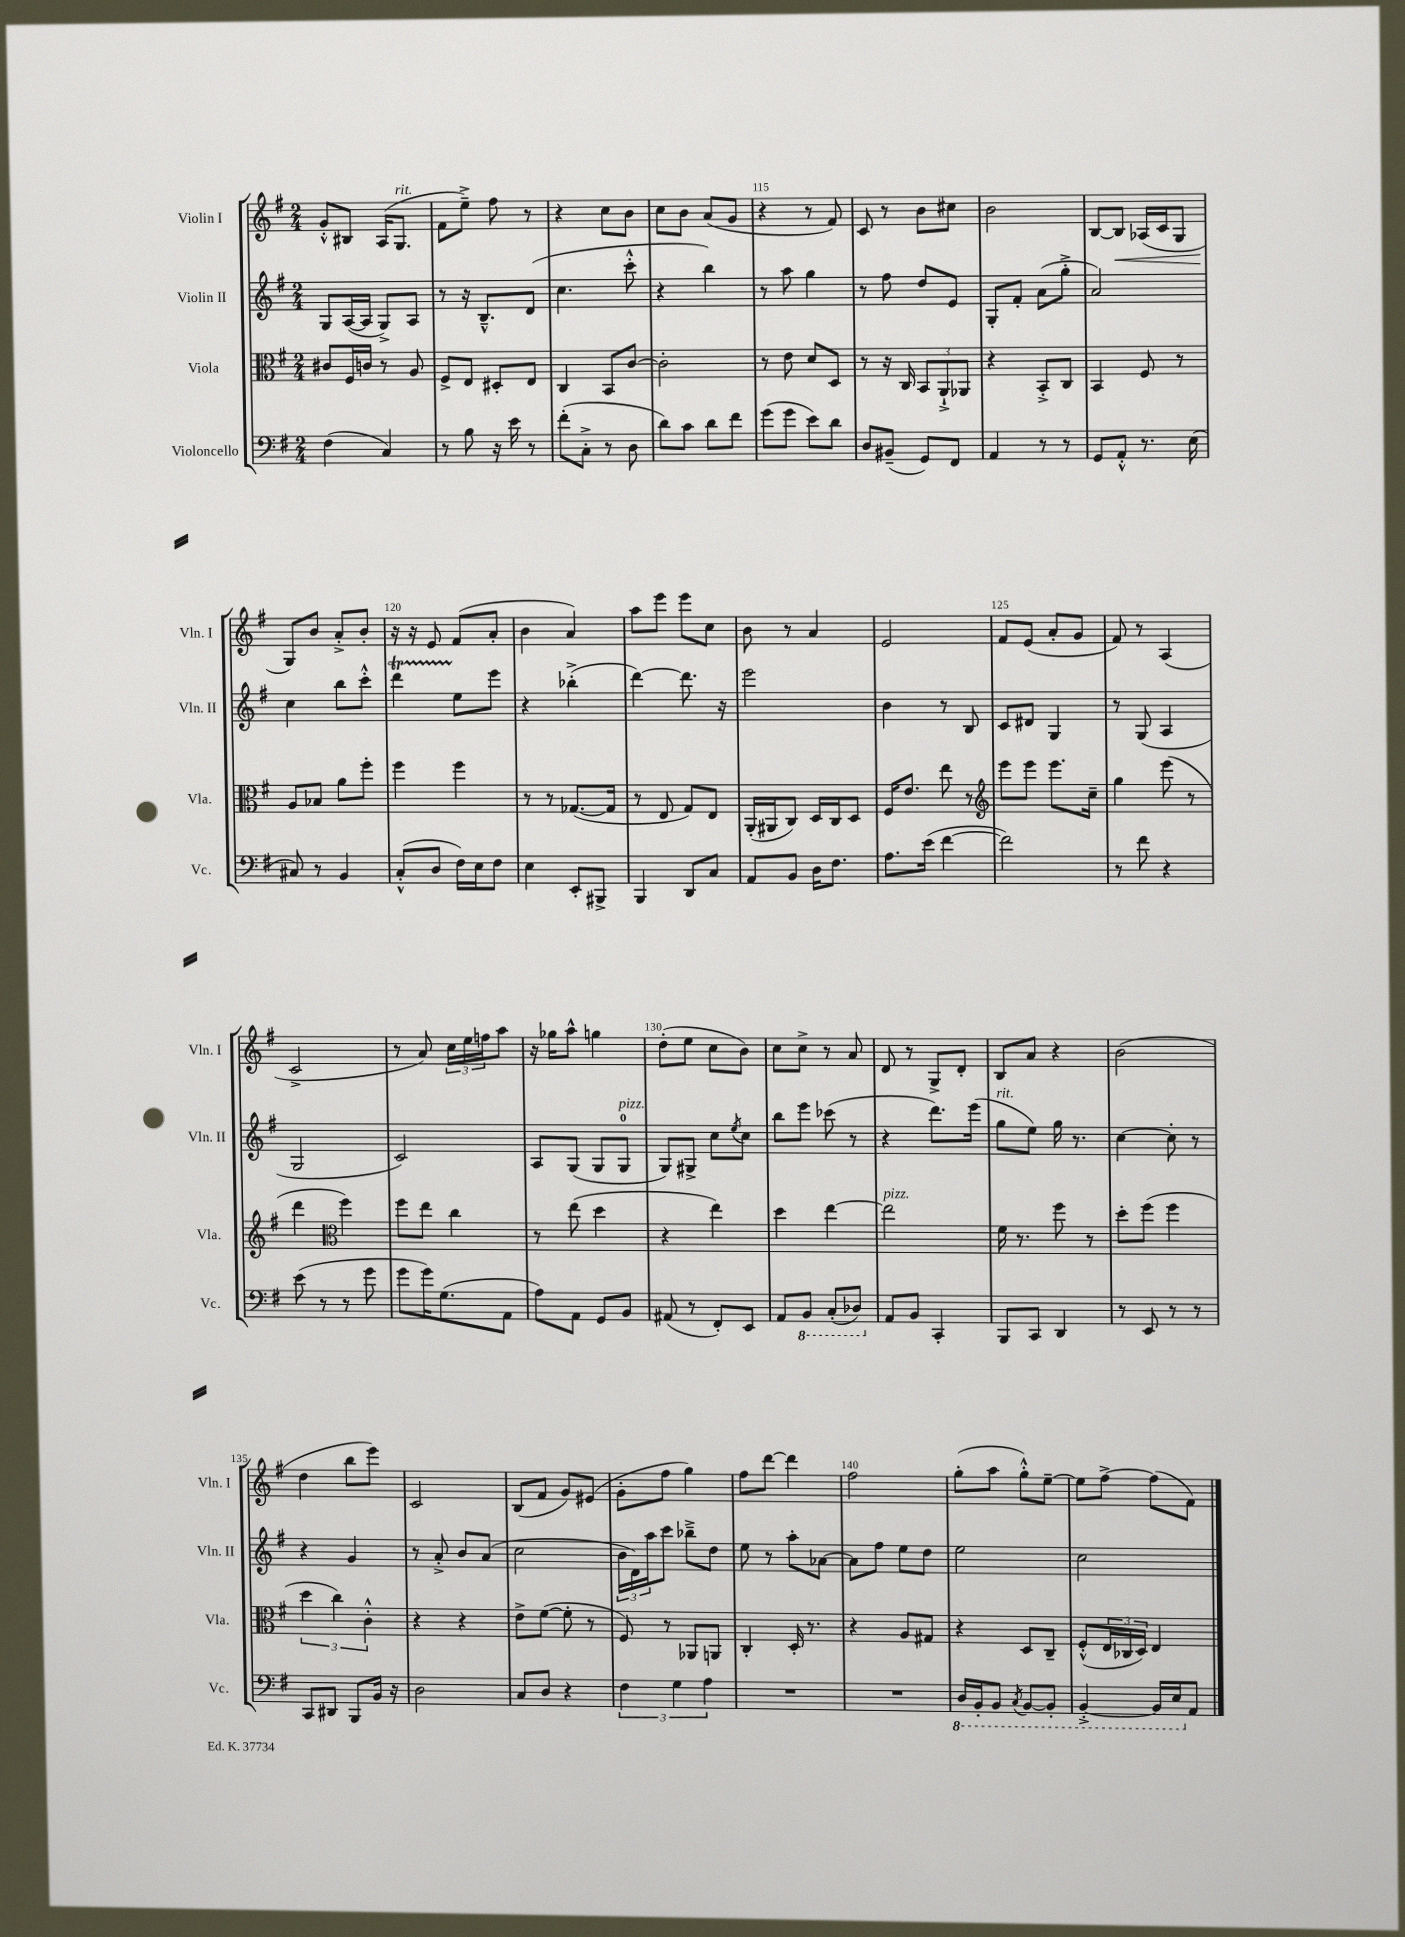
<<
\new StaffGroup <<
\new Staff = "s0" \with { instrumentName = "Violin I" shortInstrumentName = "Vln. I" } {
    \clef treble \key g \major \numericTimeSignature \time 2/4
    g'8-.-^ bis8 a16( g8.^\markup { \italic "rit." } |
    fis'8 e''8--->) fis''8 r8 |
    r4 c''8 b'8 |
    c''8 b'8 a'8( g'8 |
    r4 r8 fis'8) |
    c'8 r8 b'8 cis''8 |
    b'2 |
    b8~ b8\< aes16( c'16 g8 |
    g8\!) b'8 a'8-.-> b'8-. |
    r16 r16 e'8 fis'8( a'8-. |
    b'4 a'4) |
    a''8 e'''8 e'''8 c''8 |
    b'8 r8 a'4 |
    e'2 |
    fis'8 e'8( a'8-. g'8 |
    fis'8) r8 a4( |
    c'2-> |
    r8 a'8) \tuplet 3/2 { c''16 e''16 f''16 } a''8 |
    r16 ges''16 a''8-^ g''4 |
    d''8-.( e''8 c''8 b'8) |
    c''8 c''8-> r8 a'8 |
    d'8 r8 g8-> d'8-. |
    b8 a'8 r4 |
    b'2( |
    d''4 b''8 e'''8) |
    c'2 |
    b8( fis'8 g'8) eis'8( |
    g'8-. fis''8 g''4) |
    fis''8 d'''8~ d'''4 |
    fis''2 |
    g''8-.( a''8 g''8-.-^) e''8~-- |
    e''8 fis''8~-> fis''8( fis'8) \bar "|." |
}
\new Staff = "s1" \with { instrumentName = "Violin II" shortInstrumentName = "Vln. II" } {
    \clef treble \key g \major \numericTimeSignature \time 2/4
    g8 a16~( a16 g8->) a8 |
    r8 r16 b8.---^ d'8( |
    c''4. c'''8-.-^ |
    r4 b''4) |
    r8 a''8 g''4 |
    r8 fis''8 d''8 e'8 |
    g8-. fis'8-. a'8( g''8-.-> |
    a'2) |
    c''4 b''8 c'''8-.-^ |
    d'''4\startTrillSpan e''8\stopTrillSpan e'''8 |
    r4 bes''4-.->( |
    d'''4~) d'''8. r16 |
    e'''2 |
    b'4 r8 b8 |
    c'8 dis'8 g4 |
    r8 g8( a4 |
    g2 |
    c'2) |
    a8 g8( g8 g8-0^\markup { \italic "pizz." } |
    g8) gis8-> c''8 \acciaccatura { e''8 } c''8 |
    b''8 e'''8 ces'''8( r8 |
    r4 d'''8.) e'''16( |
    g''8^\markup { \italic "rit." } e''8) g''16 r8. |
    c''4~ c''8-. r8 |
    r4 g'4 |
    r8 a'8-.-> b'8 a'8( |
    c''2 |
    \tuplet 3/2 { b'16 d'16) a''16 } c'''8 bes''8---> d''8 |
    e''8 r8 a''8-. aes'8~ |
    aes'8 fis''8 e''8 d''8 |
    e''2 |
    c''2 \bar "|." |
}
\new Staff = "s2" \with { instrumentName = "Viola" shortInstrumentName = "Vla." } {
    \clef alto \key g \major \numericTimeSignature \time 2/4
    cis'8 fis16 c'16 r8 a8 |
    fis8-> e8 dis8-. e8 |
    c4 b,8 c'8~ |
    c'2-. |
    r8 e'8 d'8 d8 |
    r8 r16 c16 \tuplet 3/2 { b,8 a,8-!-> aes,8 } |
    r4 b,8-.-> c8 |
    b,4 fis8 r8 |
    a8 bes8 a'8 fis''8-. |
    fis''4 fis''4 |
    r8 r8 ges8.~( ges16 |
    r8 e8 g8) e8 |
    a,16-.( ais,16 c8) d16 c16 d8 |
    fis16 e'8. e''8 r8 |
    \clef treble e'''8 e'''8 e'''8. c''16-- |
    g''4 e'''8( r8 |
    d'''4 \clef alto fis''4) |
    fis''8 e''8 c''4 |
    r8 e''8( d''4 |
    r4 e''4) |
    d''4 e''4~ |
    e''2^\markup { \italic "pizz." } |
    fis'16 r8. fis''8 r8 |
    d''8-. fis''8( fis''4 |
    \tuplet 3/2 { d''4 c''4) c'4-.-^ } |
    r4 r4 |
    e'8-> fis'8~( fis'8-. r8 |
    fis8) r8 aes,8 a,8 |
    c4-. d16-. r8. |
    r4 a8 gis8 |
    r4 d8 c8-- |
    fis8-.-^( \tuplet 3/2 { e16 ces16 d16) } e4 \bar "|." |
}
\new Staff = "s3" \with { instrumentName = "Violoncello" shortInstrumentName = "Vc." } {
    \clef bass \key g \major \numericTimeSignature \time 2/4
    fis4( c4) |
    r8 b8 r16 e'16 r8 |
    fis'8-.( c8-.-> r8 d8 |
    d'8) c'8 d'8 fis'8 |
    g'8( g'8 e'8) d'8 |
    d8 bis,8--( g,8) fis,8 |
    a,4 r8 r8 |
    g,8 a,8-.-^ r8. e16( |
    cis8) r8 b,4 |
    c8-.-^( d8 fis16) e16 fis8 |
    e4 e,8-. bis,,8-> |
    b,,4 d,8 c8 |
    a,8 b,8 d16 fis8. |
    a8. e'16( fis'4~ |
    fis'2) |
    r8 fis'8 r4 |
    e'8( r8 r8 g'8 |
    g'8 g'16) g8.( a,8 |
    a8) a,8 g,8 b,8 |
    ais,8( r8 fis,8-.) e,8 |
    a,8 \ottava #-1 b,,8 c,8-.( des,8) \ottava #0 |
    a,8 b,8 c,4-. |
    b,,8 c,8 d,4 |
    r8 e,8 r8 r8 |
    c,8 dis,8 b,,8 b,16 r16 |
    d2 |
    c8 d8 r4 |
    \tuplet 3/2 { fis4 g4 a4 } |
    R2 |
    R2 |
    \ottava #-1 d,16 b,,16-. b,,8 \acciaccatura { c,8 } b,,8~ b,,8-. |
    b,,4~-.-> b,,16 e,16 \ottava #0 a,8 \bar "|." |
}
>>
>>
\layout { \context { \Score currentBarNumber = #111 \override BarNumber.break-visibility = ##(#f #t #t) barNumberVisibility = #(every-nth-bar-number-visible 5) } }
